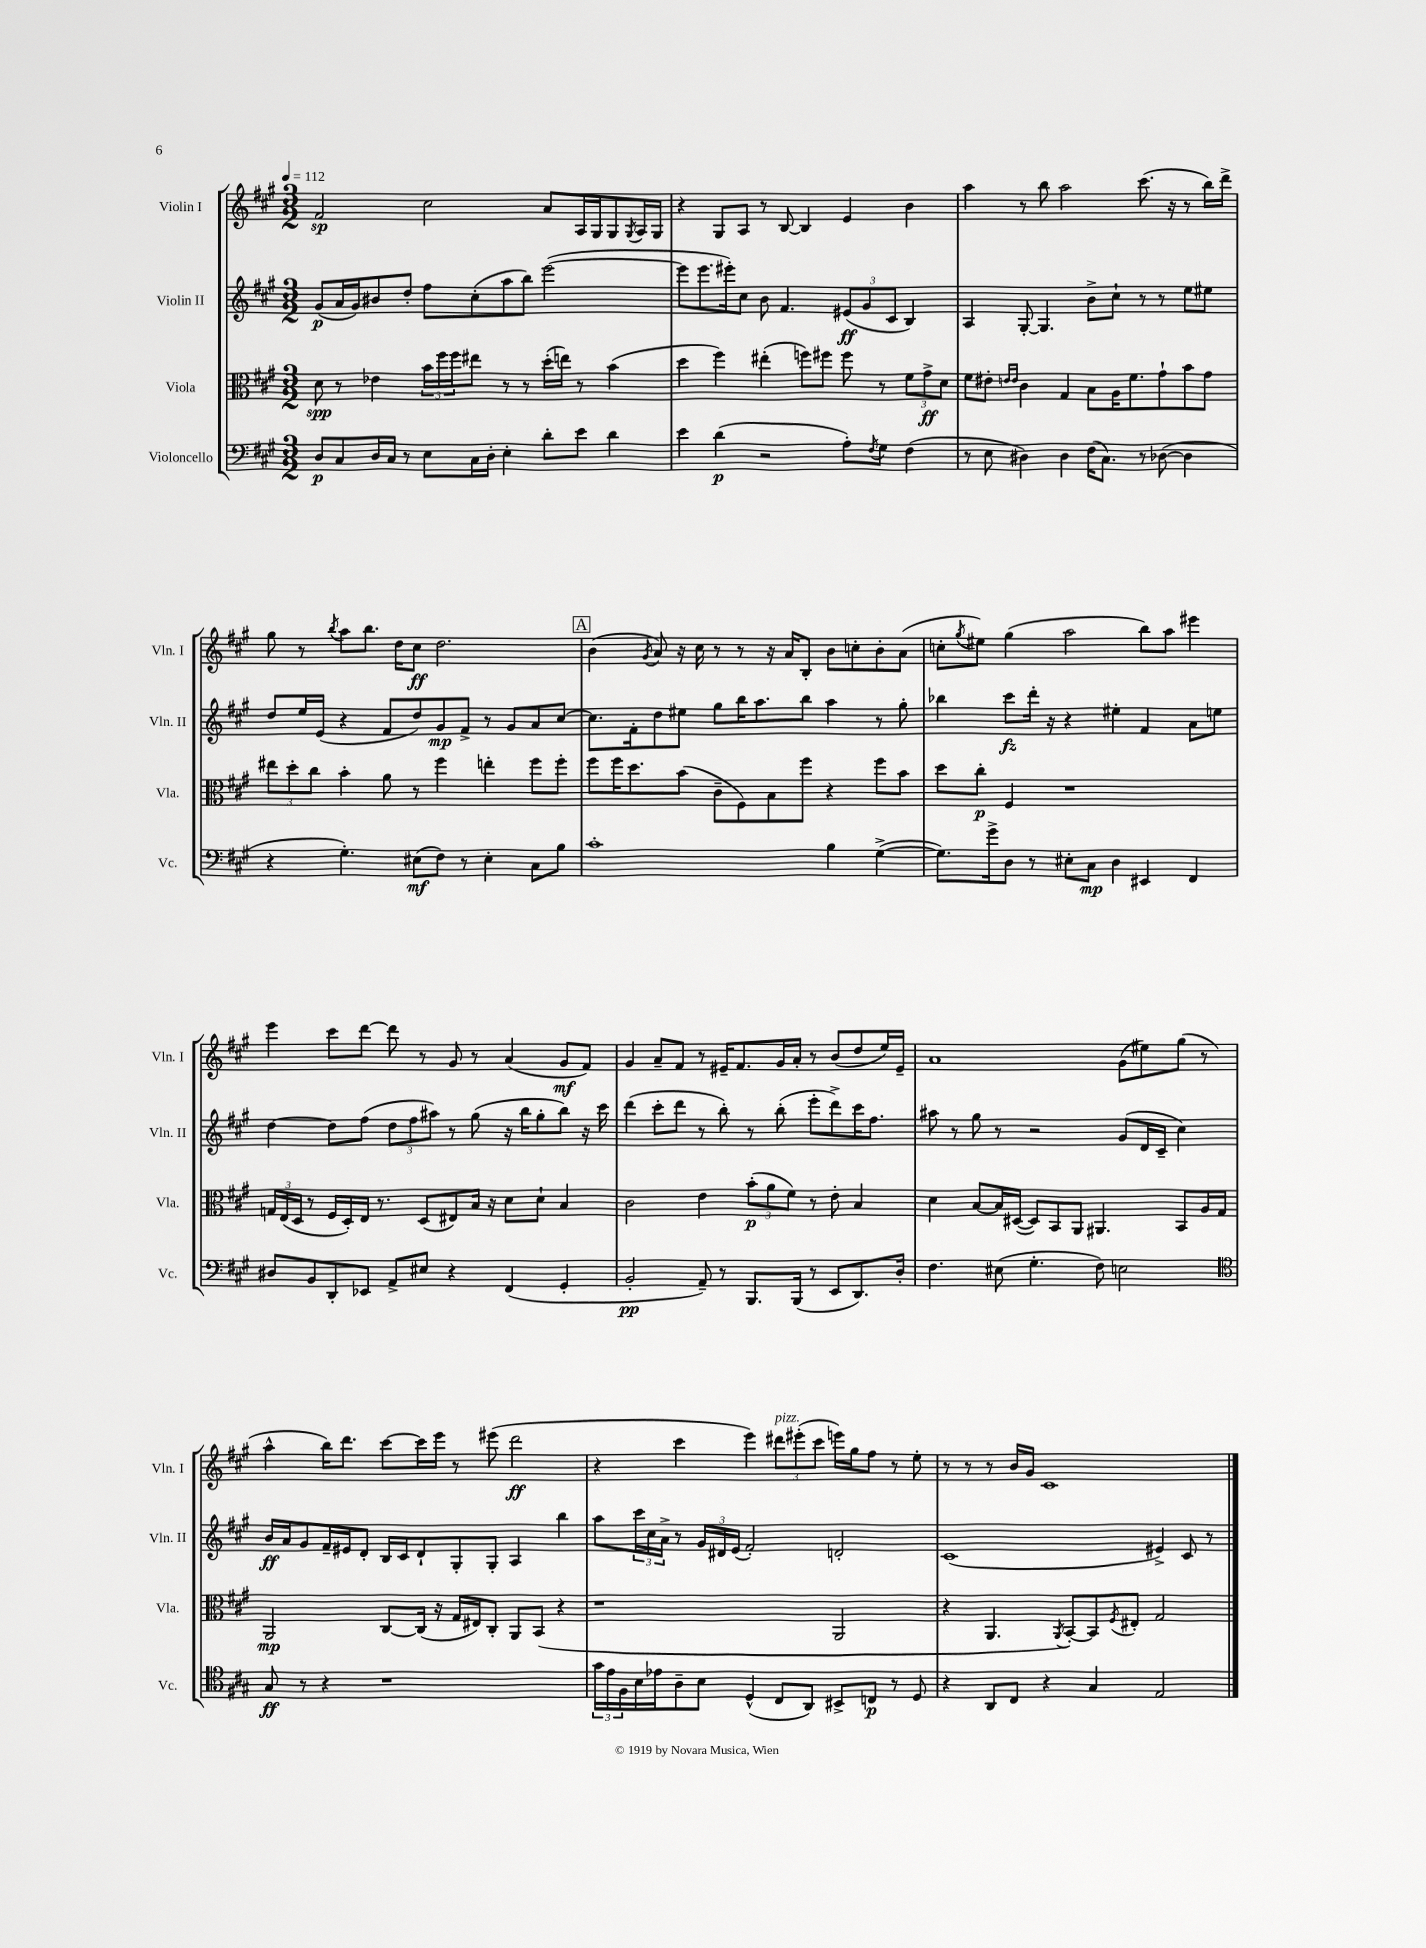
<<
\new StaffGroup <<
\new Staff = "s0" \with { instrumentName = "Violin I" shortInstrumentName = "Vln. I" } {
    \clef treble \key a \major \numericTimeSignature \time 3/2 \tempo 4 = 112
    fis'2\sp cis''2 a'8 a16 gis16 gis8 \acciaccatura { gis8 } a16 gis16 |
    r4 gis8 a8 r8 b8~ b4 e'4 b'4 |
    a''4 r8 b''8 a''2 cis'''8.( r16 r8 b''16) d'''16-> |
    gis''8 r8 \acciaccatura { b''8 } a''8 b''8. d''16 cis''8\ff d''2. |
    \mark \markup { \box "A" } b'4( \acciaccatura { gis'8 } a'8) r16 cis''16 r8 r8 r16 a'16 b8-. b'8 c''8-. b'8-. a'8( |
    c''8-. \acciaccatura { gis''8 } eis''8) gis''4( a''2 b''8) a''8 eis'''4 |
    e'''4 cis'''8 d'''8~ d'''8 r8 gis'8 r8 a'4( gis'8\mf fis'8) |
    gis'4 a'8-- fis'8 r8 eis'16-- fis'8. gis'16 a'16-. r8 b'8( d''8 e''16) eis'16-- |
    a'1 gis'8( eis''8) gis''8( r8 |
    a''4-^ b''16) d'''8. cis'''8~ cis'''16 e'''16 r8 eis'''8( d'''2\ff |
    r4 cis'''4 e'''4) \tuplet 3/2 { dis'''8^\markup { \italic "pizz." } eis'''8-.( cis'''8 } e'''16) gis''16 fis''8 r8 e''8-. |
    r8 r8 r8 b'16 gis'16 cis'1 \bar "|." |
}
\new Staff = "s1" \with { instrumentName = "Violin II" shortInstrumentName = "Vln. II" } {
    \clef treble \key a \major \numericTimeSignature \time 3/2
    gis'8\p( a'16 gis'16) bis'8 d''8-. fis''8 cis''8-.( a''8 b''8) e'''2~( |
    e'''8 e'''8. eis'''16-.) cis''8 b'8 fis'4. \tuplet 3/2 { eis'8\ff( gis'8 cis'8 } b4) |
    a4 gis8~-. gis4. b'8-> cis''8-! r8 r8 e''8 eis''8 |
    d''8 e''16 e'16( r4 fis'8 d''8) gis'8\mp fis'8-> r8 gis'8 a'8 cis''8~ |
    \mark \markup { \box "A" } cis''8. fis'16-. d''8 eis''8 gis''8 b''16 a''8. b''8 a''4 r8 gis''8-. |
    bes''4 cis'''8\fz d'''16-. r16 r4 eis''4-. fis'4 a'8 e''8 |
    d''4~ d''8 fis''8( \tuplet 3/2 { d''8 fis''8 ais''8) } r8 gis''8( r16 b''16 gis''8-. b''8) r16 cis'''16 |
    d'''4( cis'''8-. d'''8 r8 b''8-.) r8 b''8-.( e'''8-. d'''8->) cis'''16 fis''8. |
    ais''8 r8 gis''8 r8 r2 gis'8( d'16 cis'16-- cis''4) |
    b'16\ff a'16 gis'8 fis'16-- eis'16 d'8-. b16 cis'16 d'8-! gis8-. gis8-. a4 b''4 |
    a''8 \tuplet 3/2 { cis'''16 cis''16 a'16-> } r8 \tuplet 3/2 { gis'16 dis'16 e'16( } fis'2-.) d'2-. |
    cis'1( eis'4->) cis'8 r8 \bar "|." |
}
\new Staff = "s2" \with { instrumentName = "Viola" shortInstrumentName = "Vla." } {
    \clef alto \key a \major \numericTimeSignature \time 3/2
    d'8\spp r8 ees'4 \tuplet 3/2 { b'16 fis''16 fis''16 } eis''8 r8 r8 d''16-.( e''16) r8 b'4( |
    d''4 fis''4) eis''4-.( f''8) fis''8 fis''8 r8 \tuplet 3/2 { fis'8 gis'8->\ff d'8 } |
    fis'8 eis'8-. \grace { e'16 e'16 } cis'4 gis4 b8 a16 fis'8. gis'8-! b'8 gis'8 |
    \tuplet 3/2 { eis''8 d''8-. cis''8 } b'4-. a'8 r8 fis''4 e''4-. fis''8 fis''8-. |
    \mark \markup { \box "A" } fis''8 fis''16 d''8. b'8( cis'8-- fis8) b8 fis''8 r4 fis''8 b'8 |
    d''8 cis''8-.\p fis4 r1 |
    \tuplet 3/2 { g16 e16( d16 } r8 fis16 d16-.) e16 r8. d8( eis8) b16 r16 d'8 d'8-! b4 |
    cis'2 e'4 \tuplet 3/2 { b'8-.\p( a'8 fis'8) } r8 e'8-. b4 |
    d'4 b8~ b16 dis16~( dis8) b,8 a,8 ais,4. b,8 a16 gis16 |
    a,2\mp cis8~ cis16( r16 gis16 eis16) cis8-. a,8 b,8( r4 |
    r1 a,2 |
    r4 a,4. \acciaccatura { a,8 } b,8~-.) b,8 \acciaccatura { fis8 } eis8-. gis2 \bar "|." |
}
\new Staff = "s3" \with { instrumentName = "Violoncello" shortInstrumentName = "Vc." } {
    \clef bass \key a \major \numericTimeSignature \time 3/2
    d8\p cis8 d16 cis16 r8 e8 cis16 d16-. e4-. d'8-. e'8 d'4 |
    e'4 d'4\p( r2 a8-.) \acciaccatura { fis8 } gis8 fis4( |
    r8 e8 dis4) dis4 fis16( cis8.) r8 des8~( des4 |
    r4 gis4.-.) eis8\mf( fis8) r8 eis4-. cis8 b8 |
    \mark \markup { \box "A" } cis'1-. b4 gis4~->( |
    gis8.) gis'16-> d8 r8 eis8-. cis8\mp d4 eis,4 fis,4 |
    dis8 b,8 d,8-. ees,8 a,8-> eis8 r4 fis,4( gis,4-. |
    b,2-.\pp a,8--) r8 b,,8. b,,16( r8 e,8 d,8.) d16-. |
    fis4. eis8( gis4.-. fis8) e2 |
    \clef tenor gis8\ff r8 r4 r1 |
    \tuplet 3/2 { gis'16 e'16 fis16 } b16 ees'16 a8-- b8 d4-^( cis8 a,8) bis,8-> c8\p r8 d8 |
    r4 a,8 cis8 r4 gis4 e2 \bar "|." |
}
>>
>>
\layout { \context { \Score \remove "Bar_number_engraver" } }
